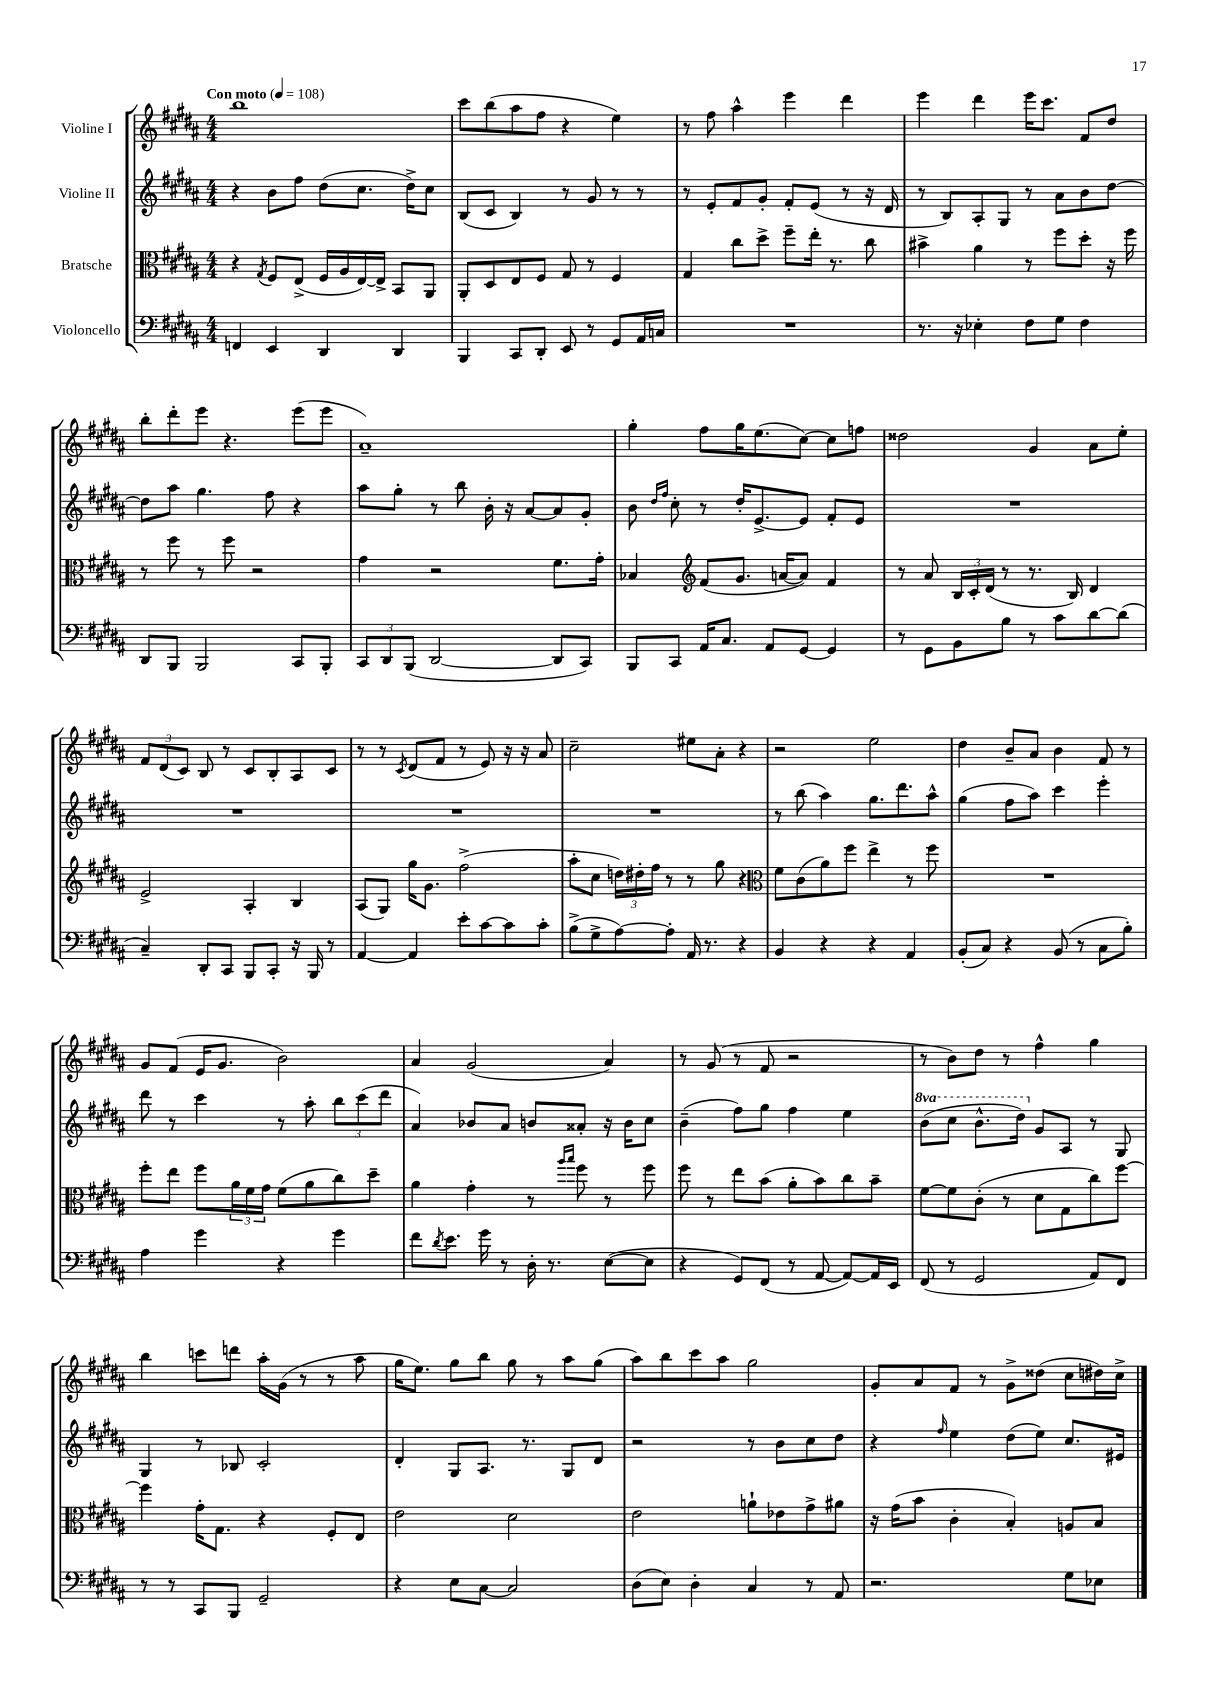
<<
\new StaffGroup <<
\new Staff = "s0" \with { instrumentName = "Violine I" } {
    \clef treble \key b \major \numericTimeSignature \time 4/4 \tempo "Con moto" 4 = 108
    b''1 |
    cis'''8 b''8( ais''8 fis''8 r4 e''4) |
    r8 fis''8 ais''4-^ e'''4 dis'''4 |
    e'''4 dis'''4 e'''16 cis'''8. fis'8 dis''8 |
    b''8-. dis'''8-. e'''8 r4. e'''8( e'''8 |
    ais'1--) |
    gis''4-. fis''8 gis''16 e''8.( cis''8~) cis''8 f''8 |
    disis''2 gis'4 ais'8 e''8-. |
    \tuplet 3/2 { fis'8 dis'8( cis'8) } b8 r8 cis'8 b8-. ais8 cis'8 |
    r8 r8 \acciaccatura { cis'8 } dis'8( fis'8 r8 e'8) r16 r16 ais'8 |
    cis''2-- eis''8 ais'8-. r4 |
    r2 e''2 |
    dis''4 b'8-- ais'8 b'4 fis'8 r8 |
    gis'8 fis'8( e'16 gis'8. b'2) |
    ais'4 gis'2( ais'4) |
    r8 gis'8( r8 fis'8 r2 |
    r8 b'8) dis''8 r8 fis''4-^ gis''4 |
    b''4 c'''8 d'''8 ais''16-. gis'16( r8 r8 ais''8 |
    gis''16 e''8.) gis''8 b''8 gis''8 r8 ais''8 gis''8( |
    ais''8) b''8 cis'''8 ais''8 gis''2 |
    gis'8-. ais'8 fis'8 r8 gis'8-> disis''8( cis''8 dis''16) cis''16-> \bar "|." |
}
\new Staff = "s1" \with { instrumentName = "Violine II" } {
    \clef treble \key b \major \numericTimeSignature \time 4/4 \set Staff.ottavationMarkups = #ottavation-simple-ordinals
    r4 b'8 fis''8 dis''8( cis''8. dis''16->) cis''8 |
    b8( cis'8 b4) r8 gis'8 r8 r8 |
    r8 e'8-. fis'8 gis'8-. fis'8-. e'8( r8 r16 dis'16 |
    r8 b8) ais8-. gis8 r8 ais'8 b'8 dis''8~ |
    dis''8 ais''8 gis''4. fis''8 r4 |
    ais''8 gis''8-. r8 b''8 b'16-. r16 ais'8~ ais'8 gis'8-. |
    b'8 \grace { dis''16 fis''16 } cis''8-. r8 dis''16-. e'8.~-> e'8 fis'8-. e'8 |
    R1 |
    R1 |
    R1 |
    R1 |
    r8 b''8( ais''4) gis''8. dis'''8. ais''8-^ |
    gis''4( fis''8 ais''8) cis'''4 e'''4-. |
    dis'''8 r8 cis'''4 r8 ais''8-. \tuplet 3/2 { b''8 cis'''8( dis'''8 } |
    ais'4) bes'8 ais'8 b'8 aisis'8-. r16 b'16 cis''8 |
    b'4--( fis''8) gis''8 fis''4 e''4 |
    \ottava #1 b''8( cis'''8 b''8.-^ dis'''16) \ottava #0 gis'8 ais8 r8 gis8 |
    gis4 r8 bes8 cis'2-. |
    dis'4-. gis8 ais8. r8. gis8 dis'8 |
    r2 r8 b'8 cis''8 dis''8 |
    r4 \grace { fis''16 } e''4 dis''8( e''8) cis''8. eis'16 \bar "|." |
}
\new Staff = "s2" \with { instrumentName = "Bratsche" } {
    \clef alto \key b \major \numericTimeSignature \time 4/4
    r4 \acciaccatura { gis8 } fis8 e8->( fis16 ais16 e16~) e16-> b,8 ais,8 |
    ais,8-. dis8 e8 fis8 gis8 r8 fis4 |
    gis4 cis''8 dis''8-> fis''8-- e''16-. r8. cis''8 |
    bis'4-> ais'4 r8 fis''8 dis''8-. r16 fis''16 |
    r8 fis''8 r8 fis''8 r2 |
    gis'4 r2 fis'8. gis'16-. |
    bes4 \clef treble fis'8( gis'8. a'16~ a'8) fis'4 |
    r8 ais'8 \tuplet 3/2 { b16 cis'16-. dis'16( } r8 r8. b16) dis'4 |
    e'2-> ais4-. b4 |
    ais8( gis8) gis''16 gis'8. fis''2->( |
    ais''8-. cis''8 \tuplet 3/2 { d''16) dis''16-. fis''16 } r8 r8 gis''8 r4 |
    \clef alto fis'8 cis'8( ais'8) fis''8 e''4-> r8 fis''8 |
    R1 |
    fis''8-. e''8 fis''8 \tuplet 3/2 { ais'16 fis'16 gis'16 } fis'8( ais'8 cis''8) dis''8-- |
    ais'4 gis'4-. r8 \grace { ais''16 b''16 } fis''8 r8 fis''8 |
    fis''8 r8 e''8 b'8( ais'8-. b'8) cis''8 b'8-- |
    fis'8~ fis'8 cis'8-.( r8 dis'8 gis8 cis''8) fis''8~ |
    fis''4 gis'16-. gis8. r4 fis8-. e8 |
    e'2 dis'2 |
    e'2 a'8-! ees'8 gis'8-> ais'8 |
    r16 gis'16( b'8 cis'4-. b4-.) a8 b8 \bar "|." |
}
\new Staff = "s3" \with { instrumentName = "Violoncello" } {
    \clef bass \key b \major \numericTimeSignature \time 4/4
    f,4 e,4 dis,4 dis,4 |
    b,,4 cis,8 dis,8-. e,8 r8 gis,8 ais,16 c16 |
    R1 |
    r8. r16 ees4-. fis8 gis8 fis4 |
    dis,8 b,,8 b,,2 cis,8 b,,8-. |
    \tuplet 3/2 { cis,8 dis,8 b,,8( } dis,2~ dis,8 cis,8) |
    b,,8 cis,8 ais,16 cis8. ais,8 gis,8~ gis,4 |
    r8 gis,8 b,8 b8 r8 cis'8 dis'8~ dis'8( |
    cis4--) dis,8-. cis,8 b,,8 cis,8-. r16 b,,16 r8 |
    ais,4~ ais,4 e'8-. cis'8~ cis'8 cis'8-. |
    b8->( gis8-> ais8~) ais8-. ais,16 r8. r4 |
    b,4 r4 r4 ais,4 |
    b,8-.( cis8) r4 b,8( r8 cis8 b8-.) |
    ais4 gis'4 r4 gis'4 |
    fis'8 \acciaccatura { dis'8 } e'8. gis'16 r8 dis16-. r8. e8~( e8 |
    r4 gis,8) fis,8( r8 ais,8~ ais,8~) ais,16 e,16 |
    fis,8( r8 gis,2 ais,8) fis,8 |
    r8 r8 cis,8 b,,8 gis,2-- |
    r4 e8 cis8~ cis2 |
    dis8( e8) dis4-. cis4 r8 ais,8 |
    r2. gis8 ees8 \bar "|." |
}
>>
>>
\layout { \context { \Score \remove "Bar_number_engraver" } }
